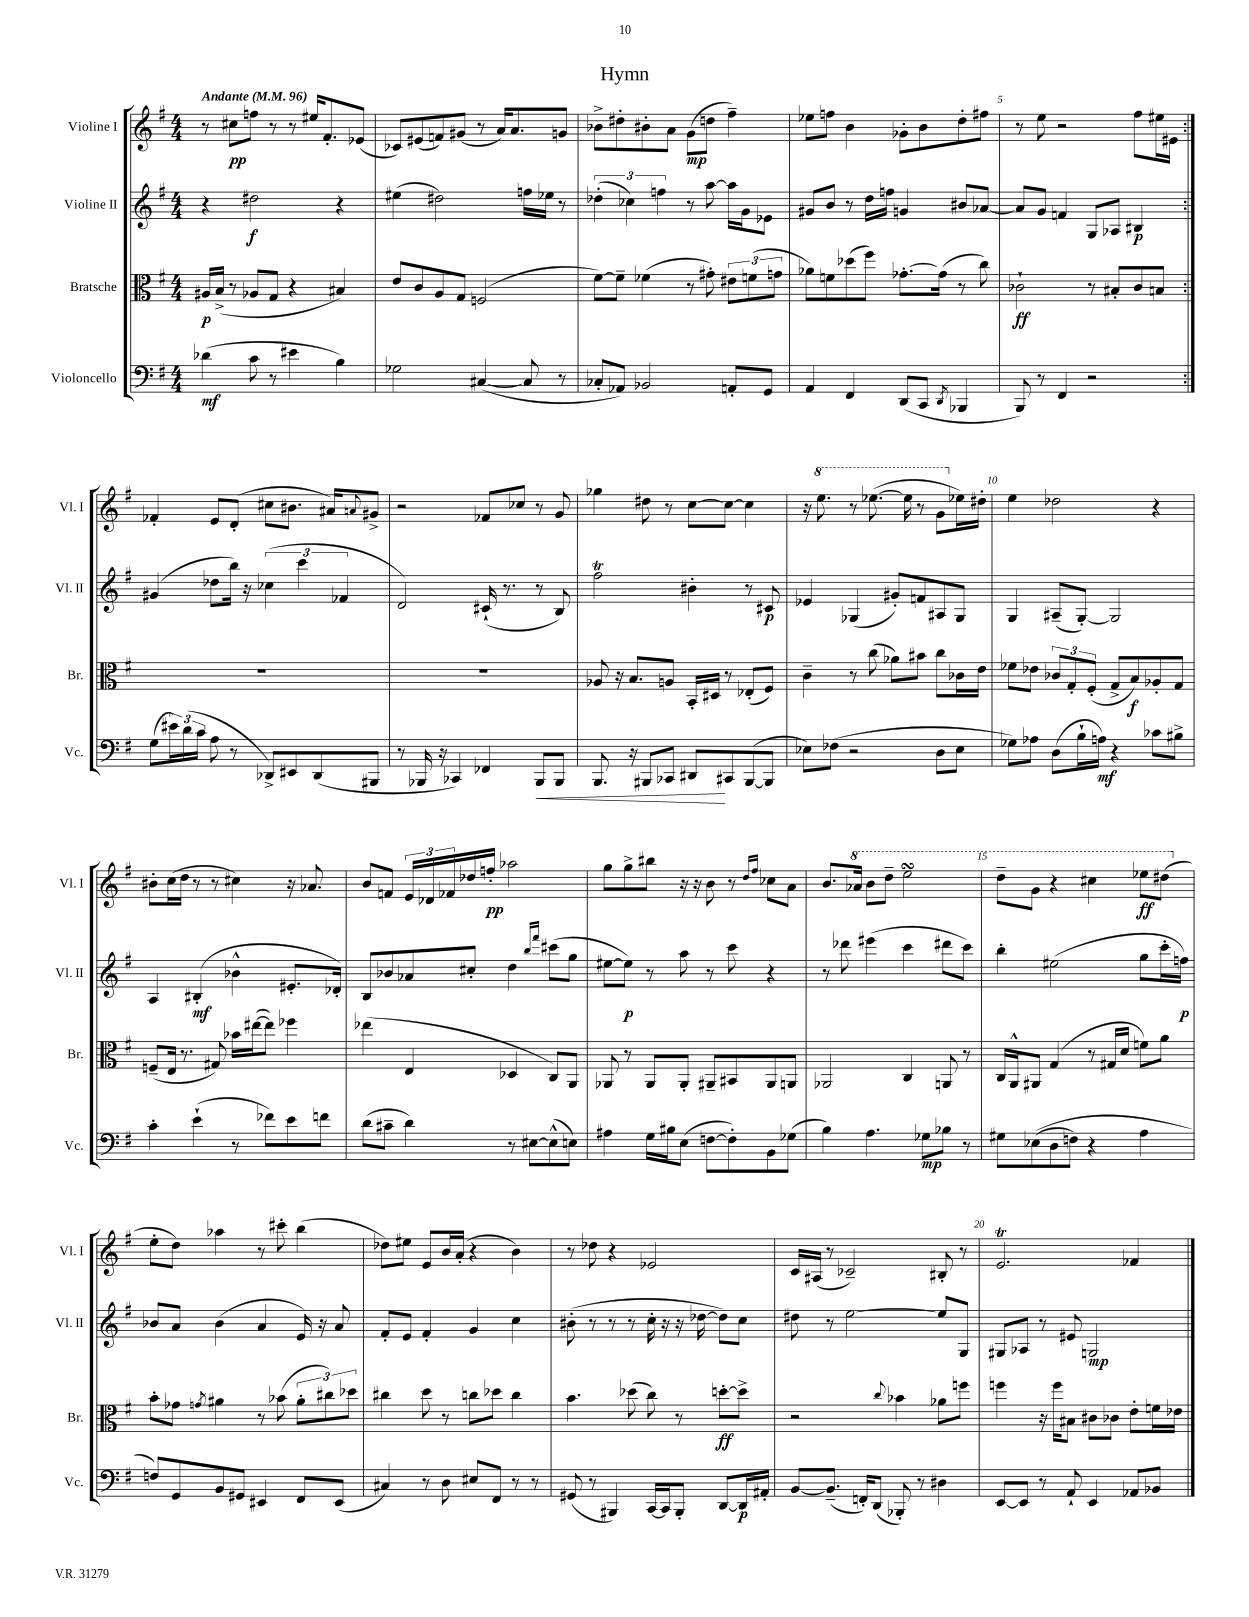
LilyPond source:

\header { title = "Hymn" }
<<
\new StaffGroup <<
\new Staff = "s0" \with { instrumentName = "Violine I" shortInstrumentName = "Vl. I" } {
    \clef treble \key g \major \numericTimeSignature \time 4/4 \tempo "Andante" 4 = 96
    \repeat volta 2 { r8 cis''8\pp f''8 r8 r8 eis''16 fis'8.-. ees'8( |
    ces'8) eis'8( f'8) gis'8( r8 a'16) a'8. g'8 |
    bes'8-> dis''8-. bis'8-. a'8 g'8\mp( d''8 fis''4--) |
    ees''8 f''8 b'4 ges'8-. b'8 d''8-. fis''8 |
    r8 e''8 r2 fis''8 eis''16 eis'16 | }
    fes'4-. e'8 d'8-.( cis''8 bis'8. ais'16) \appoggiatura { a'8 } gis'8-> |
    r2 fes'8 ces''8 r8 g'8 |
    ges''4 dis''8 r8 c''8~ c''8~ c''4 |
    r16 \ottava #1 e'''8. r8 ees'''8.~( ees'''16 r8 g''8 \ottava #0 ees''16) dis''16-. |
    e''4 des''2 r4 |
    bis'8-. c''16( d''16 r8 r8 cis''4) r16 aes'8. |
    b'8 f'8 \tuplet 3/2 { e'16 des'16 fes'16 } des''16 f''16-.\pp aes''2 |
    g''8 g''8-> bis''8 r16 r16 b'8 r8 \grace { d''16 fis''16 } ces''8 a'8 |
    b'8. \ottava #1 aes''16 b''8 d'''8-- e'''2\turn |
    d'''8-- g''8 r4 cis'''4 ees'''8\ff dis'''8( \ottava #0 |
    e''8-. d''8) aes''4 r8 cis'''8-. b''4( |
    des''8) eis''8 e'8 b'16 a'16-.( r4 b'4) |
    r8 des''8 r4 ees'2 |
    c'16 ais16( r8 ces'2--) bis8-. r8 |
    e'2.\trill fes'4 \bar "|." |
}
\new Staff = "s1" \with { instrumentName = "Violine II" shortInstrumentName = "Vl. II" } {
    \clef treble \key g \major \numericTimeSignature \time 4/4
    \repeat volta 2 { r4 dis''2\f r4 |
    eis''4( dis''2) f''16 ees''16 r8 |
    \tuplet 3/2 { des''4-.( ces''4) f''4 } r8 a''8~ a''16 g'16 ees'8 |
    gis'8 b'8 r8 d''16 f''16 g'4 bis'8 aes'8~ |
    aes'8 g'8 f'4 g8 aes8 bis4\p | }
    gis'4( des''8 b''16) r16 \tuplet 3/2 { ces''4( c'''4 fes'4 } |
    d'2) cis'16-!( r8. r8 b8) |
    fis''2\trill bis'4-. r8 cis'8\p |
    ees'4 ges4( gis'8-.) f'8 ais8 ges8 |
    g4 ais8--( g8~-.) g2 |
    a4 bis4-.\mf( bes'4-^ eis'8.-. des'16-.) |
    b8 bes'8 aes'8 cis''8-. d''4 \grace { b''16 fis'''16 } cis'''8( g''8 |
    eis''8~ eis''8\p) r8 a''8 r8 c'''8 r4 |
    r8 des'''8 eis'''4( c'''4 dis'''8 c'''8) |
    b''4-. eis''2( g''8 c'''16-. f''16\p) |
    bes'8 a'8 bes'4( a'4 e'16) r16 a'8 |
    fis'8-. e'8 fis'4-. g'4 c''4 |
    bis'8-.( r8 r8 r8 c''16-. r16 r16 des''16~ des''8) c''8 |
    dis''8 r8 e''2~ e''8 g8 |
    gis8 aes8 r8 eis'8 g2\mp \bar "|." |
}
\new Staff = "s2" \with { instrumentName = "Bratsche" shortInstrumentName = "Br." } {
    \clef alto \key g \major \numericTimeSignature \time 4/4
    \repeat volta 2 { ais16\p b16->( r8 aes8 g8 r4 bis4) |
    e'8 c'8 a8 g8 f2( |
    fis'8~) fis'8-- fes'4( r8 gis'8-.) \tuplet 3/2 { eis'8 f'8( g'8 } |
    aes'8) f'8 des''8( fis''8) ges'8.~-. ges'16( r8 c''8) |
    ces'2-!\ff r8 bis8-. ces'8 b8 | }
    R1 |
    r1 |
    aes8 r16 b8. a8 b,16-. dis16 r8 ees8-.( fis8) |
    c'4-- r8 c''8( aes'8) bis'8 c''8 ces'16 e'16 |
    fes'8 ees'8 \tuplet 3/2 { ces'8 g8-. fis8-.( } g8-> b8\f) aes8-. g8 |
    f8--( e16 r8. gis8) bes'16 eis''16~( eis''8) fes''4 |
    ees''4( e4 des4 c8) a,8 |
    aes,8 r8 aes,8 aes,8-. ais,8-- bis,8 ais,8 a,8 |
    aes,2 c4 a,8 r8 |
    c16 a,16-^ ais,8 g4( r8 gis16 d'16 f'8) a'8 |
    b'8-. ges'8 \acciaccatura { g'8 } ais'4 r8 bes'8( \tuplet 3/2 { ais'8-. cis''8) des''8 } |
    cis''4 d''8 r8 c''8 des''8 c''4 |
    b'4. des''8( c''8) r8 d''8~-.\ff d''8-> |
    r2 \appoggiatura { c''8 } bes'4 aes'8 f''8 |
    f''4 r16 f''16 bis8 cis'8 ces'8 e'8-. f'16 ees'16 \bar "|." |
}
\new Staff = "s3" \with { instrumentName = "Violoncello" shortInstrumentName = "Vc." } {
    \clef bass \key g \major \numericTimeSignature \time 4/4
    \repeat volta 2 { des'4\mf( c'8 r8 eis'4 b4) |
    ges2 cis4~( cis8 r8 |
    ces8-. aes,8) bes,2 a,8-. g,8 |
    a,4 fis,4 d,8( c,8 \acciaccatura { d,8 } bes,,4 |
    b,,8) r8 fis,4 r2 | }
    g8( \tuplet 3/2 { eis'16) d'16( c'16 } a8 r8 des,8->) eis,8 des,8( bis,,8 |
    r8 bes,,16 r16 ces,4) fes,4 bes,,8\< bes,,8 |
    b,,8. r16 bis,,8 ces,8 dis,8\! cis,8 bis,,8~( bis,,8 |
    ees8) fes8( r2 d8 ees8 |
    ges8) aes8 d8( b16-! a16\mf) r4 ces'8 bis8-> |
    c'4-. e'4-!( r8 fes'8) e'8 f'8 |
    d'8( cis'8-- d'4) r8 eis8~ eis8-^( e8) |
    ais4 g16 bis16 e8( f8~ f8-.) b,8 ges8( |
    b4) a4. ges8\mp bes8 r8 |
    gis8 ees8(\( d8 f8) r4 a4 |
    f8\) g,8 b,8 gis,8 eis,4 fis,8 eis,8( |
    cis4) r8 d8 eis8 fis,8 r8 r8 |
    gis,8( r8 bis,,4) c,16~ c,16 bis,,8-. d,8~ d,16\p ais,16-. |
    b,8~ b,8.--( f,16-.) d,8( bes,,8-.) r8 dis4 |
    e,8~ e,8 r8 a,8-! e,4 aes,8 bes,8 \bar "|." |
}
>>
>>
\layout { \context { \Score \override BarNumber.break-visibility = ##(#f #t #t) barNumberVisibility = #(every-nth-bar-number-visible 5) } }
